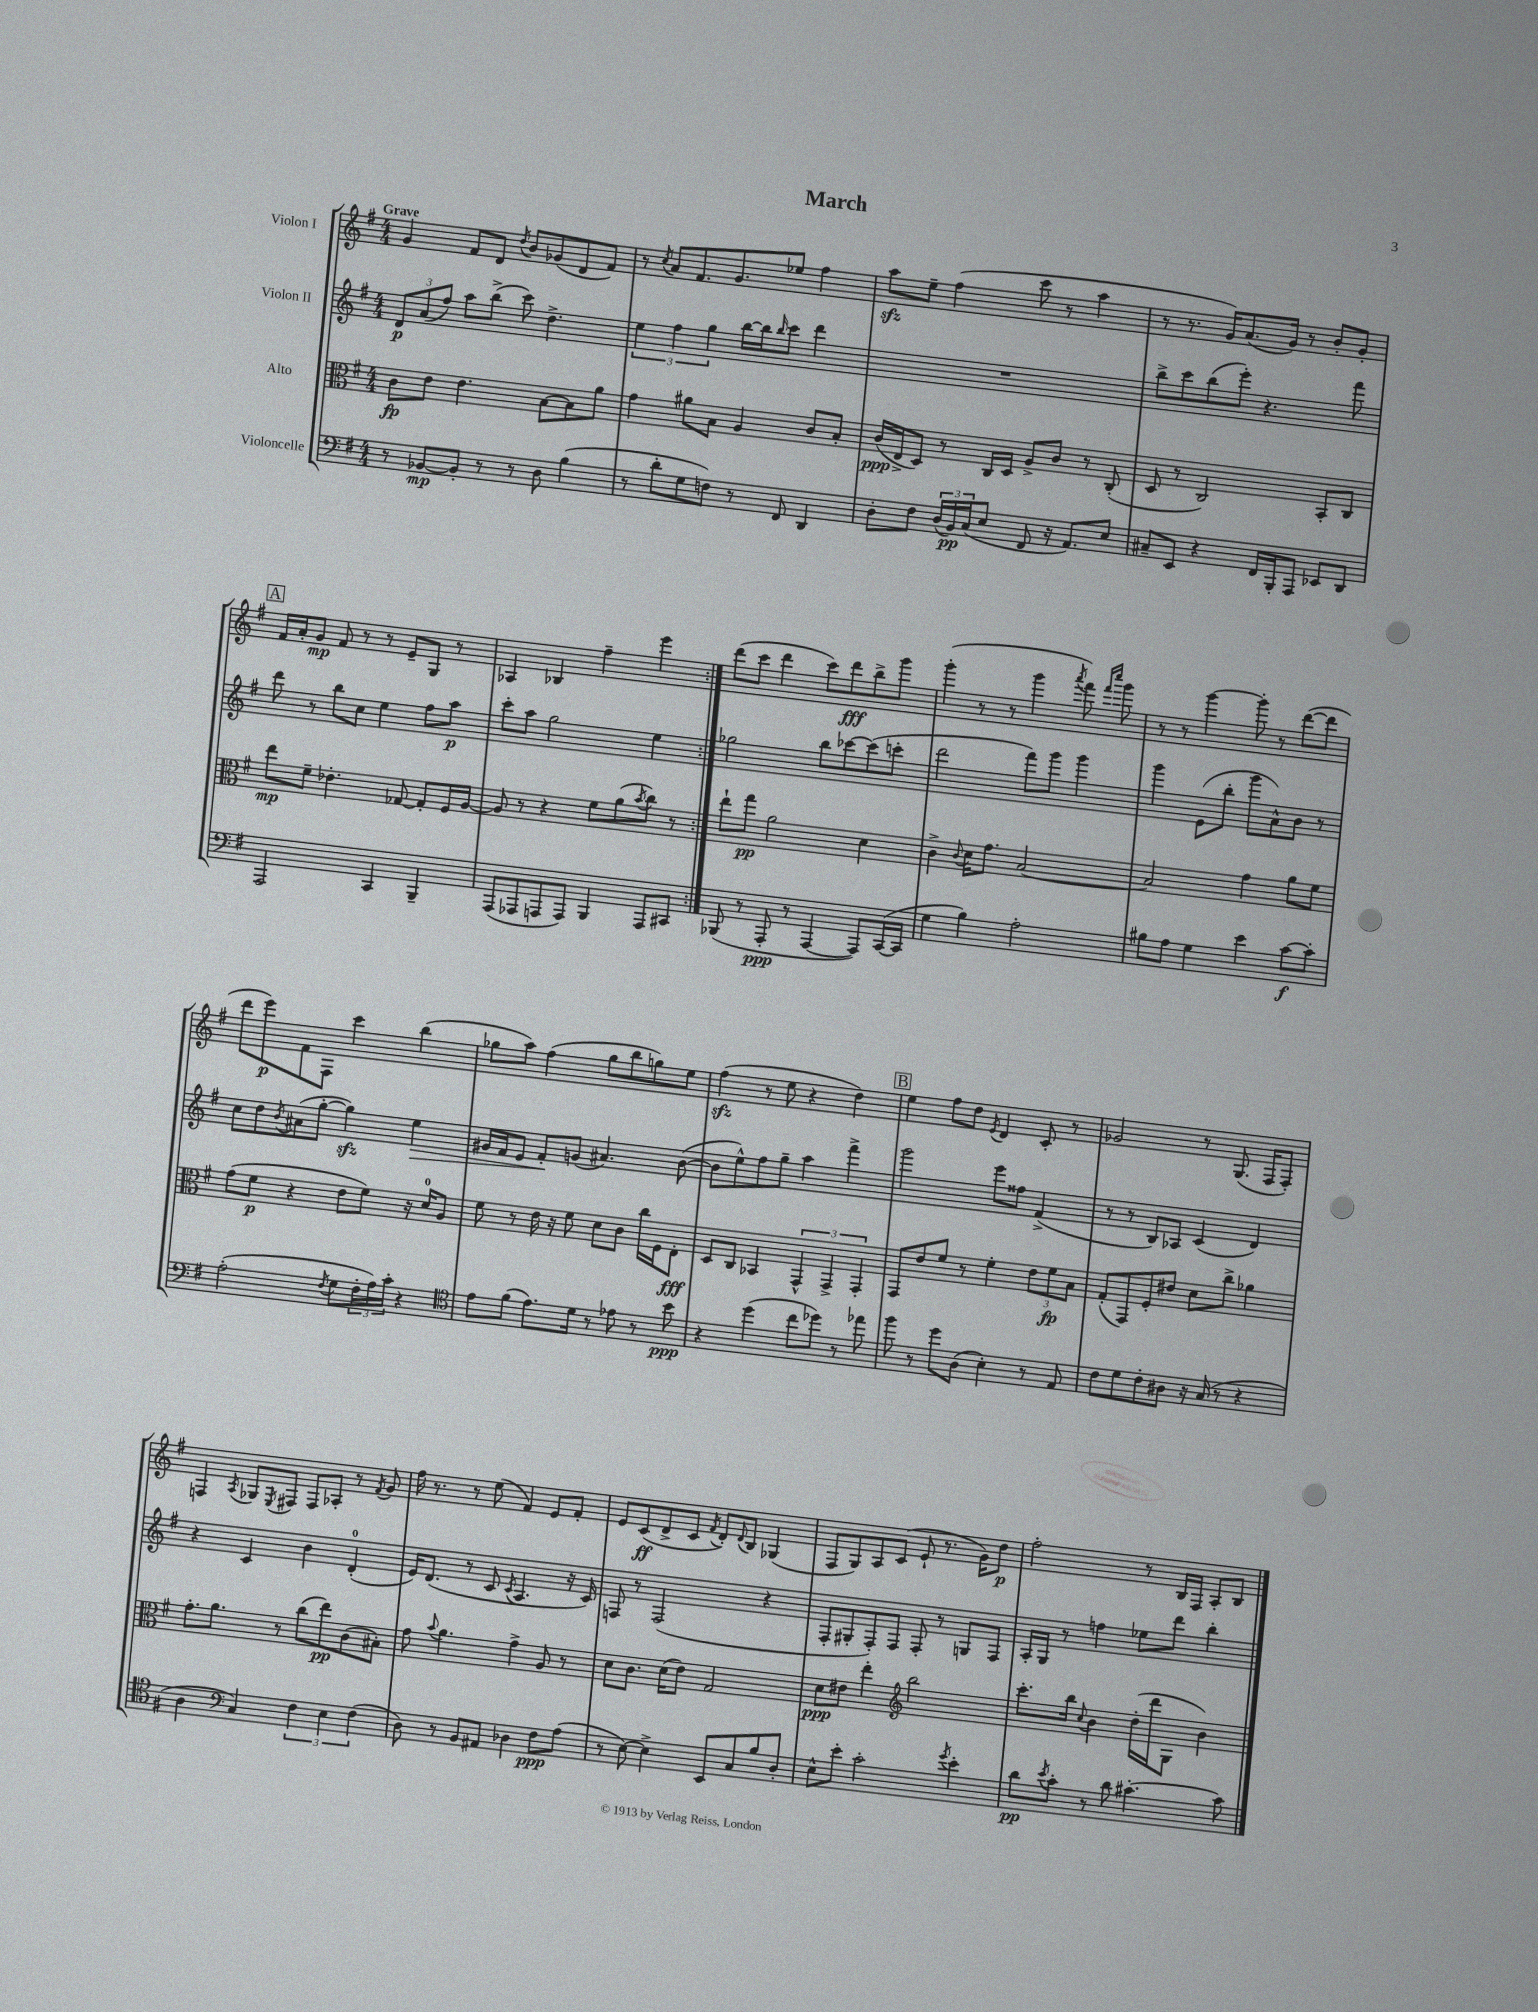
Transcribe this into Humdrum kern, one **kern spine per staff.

**kern	**kern	**kern	**kern
*staff4	*staff3	*staff2	*staff1
*clefF4	*clefC3	*clefG2	*clefG2
*k[f#]	*k[f#]	*k[f#]	*k[f#]
*M4/4	*M4/4	*M4/4	*M4/4
8r	8c	12d	4g
.	.	(12a	.
[8BB-	8e	.	.
.	.	12ff#)	.
8BB-']	4.e	8aa	8f#
8r	.	(8bb^	8d
.	.	.	8qdd
8r	.	8ccc)	8b
8D	[8B	4.dd^	(8g-
(4B	8B]	.	8d
.	8a	.	8f#)
=	=	=	=
8r	4g	6ee	8r
.	.	.	8qcc
8d'	.	.	8a
.	.	6ff#	.
8G	8a#	.	8.f#
.	.	6gg	.
8F)	8B	.	.
.	.	.	8.g
8r	4A	[16bb	.
.	.	16bb]	.
.	.	16qqbb	.
8FF#	.	8ccc	8ee-
4DD	8c	4ddd	4ff#
.	8B'	.	.
=	=	=	=
8D'	(16c	1r	8aa
.	16E^	.	.
8F#	8D)	.	8ee~
(24D	8r	.	(4ff#
24BB)	.	.	.
(24C	.	.	.
8E	16C	.	.
.	16D	.	.
8FF#	8A^	.	8ccc
16r	8c	.	8r
8.AA)	.	.	.
.	8r	.	4aa
8E	(8C'	.	.
=	=	=	=
8C#~	8D	8bb^	8r
8EE	8r	8ccc	8.r
4r	2C)	(8bb	.
.	.	.	16g)
.	.	8eee')	(8.a
16FF#	.	4.r	.
16BBB'	.	.	16g)
8AAA	.	.	8r
8EE-	8BB'	.	8b'
8DD	8C	8fff#	8g'
=	=	=	=
2AAA	8ee	8ddd	16f#
.	.	.	16a'
.	8f#~	8r	8g
.	4.e-'	8bb	8f#
.	.	8cc	8r
4CC	.	4ee	8r
.	[8G-	.	8e~
4BBB~	8G-']	8ff#	8G
.	16F#	8aa	8r
.	[16A	.	.
=	=	=	=
(8AAA	8A]	8ccc'	4A-
8AAA-	8r	8aa	.
8AAA	4r	2gg	4B-
8AAA)	.	.	.
4BBB	8f#	.	4ff#~
.	(8a	.	.
.	8qb	.	.
8AAA	8cc)	4ee	4eee
8CC#	8r	.	.
=:|!	=:|!	=:|!	=:|!
(8BBB-	8ee`	2gg-	(8ddd
8r	8gg	.	8ccc
8AAA'	2a	.	4ddd
8r	.	.	.
[4AAA	.	8bb	8ccc)
.	.	[8ccc-	8ddd
8AAA])	4d	(8ccc-]	8bb^
([16CC	.	8ccc'	8ggg
16CC]	.	.	.
=	=	=	=
4G	4c^	2ddd	(4ggg'
.	8qqc	.	.
4B)	16d	.	8r
.	8.g	.	.
.	.	.	8r
2A'	[2B	8fff#)	4ggg
.	.	8ggg	.
.	.	.	8qaaa
.	.	4ggg	8fff#)
.	.	.	16qqfff#
.	.	.	16qqcccc
.	.	.	8ggg
=	=	=	=
8B#	2B]	4ggg	8r
8A	.	.	8r
4G	.	(8e	[4ggg
.	.	8bb'	.
4e	4g	8ggg	8ggg']
.	.	8a^^)	8r
[8c	8a	8b	([8ddd
8c']	8f#	8r	8ddd]
=	=	=	=
(2A'	(8g	8cc	8ddd
.	8f#	8dd	8eee)
.	.	8qb	.
.	4r	(8a#	8f#
.	.	[8gg'	8F#
8qF#	.	.	.
8G	8e	4gg])	4ccc
24F#'	8f#)	.	.
24A)	.	.	.
24c'	.	.	.
4r	16r	4ee	(4bb
.	16d	.	.
.	8A	.	.
=	=	=	=
*clefC4	*	*	*
8e	8f#	16g#	8gg-
.	.	16f#	.
(8f#	8r	8e	8aa)
8.e)	16e	8f#'	(4ff#
.	16r	.	.
.	8f#	(8g	.
16d	.	.	.
8r	8d	4.a#)	8gg-
8e-	8c	.	8bb
8r	16cc	.	8gg)
.	16F#	.	.
8b	8E'	([8b	8ee
=	=	=	=
4r	8D	8b]	(4ff#
.	8C	8ee^^)	.
(4dd	4BB-	8ff#	8r
.	.	8gg~	8ee
8cc	6GG^^	4aa	4r
8dd-)	.	.	.
.	6GG^	.	.
8r	.	4fff#^	4dd)
.	6GG'	.	.
8ee-	.	.	.
=	=	=	=
8ff#	8GG	2ggg	4ee
8r	8e	.	.
8dd	8f#	.	8ff#
(8A	8r	.	8dd
.	.	.	8qe
4B')	4f#'	8eee	4d
.	.	8ff##	.
8r	12e	(4f#^	8c'
.	12f#	.	.
8E	.	.	8r
.	12B	.	.
=	=	=	=
8c	(8G'	8r	2g-
8d	8GG)	8r	.
8c'	8F#'	8B)	.
8A#	8e#	8A-	.
16r	8d	(4c	8r
(16G	.	.	.
8r	8cc^	.	(8.G
4r	4a-	4d)	.
.	.	.	16F#
.	.	.	8F#')
=	=	=	=
4A	8.g'	4r	4F
.	8.a	.	.
*clefF4	*	*	*
.	.	.	8qA
4C)	.	4c	8G-
.	.	.	8qE
.	8r	.	8F#
6F#	(8cc	4b	8F#
.	8ee)	.	8A-'
6E	.	.	.
.	(8c	(4d'	8r
(6F#	.	.	.
.	.	.	8qf#
.	8B#')	.	8g
=	=	=	=
8D)	8g	16e)	16ff#
.	.	(8.d	8.r
.	8qqb	.	.
8r	4.a	.	.
8BB	.	8r	8r
8AA#	.	8c	(8ee
.	.	8qc	.
4D-	4g^	4.A	4f#)
8F#	8A	.	8e
(8A	8r	16r	8f#'
.	.	16c)	.
=	=	=	=
8r	8d	8F	8e
[8E)	8.c	8r	(8c
4E^]	.	(2F	8d^
.	(16d	.	.
.	8e)	.	8c
.	.	.	8qf#
8EE	2G	.	8d')
.	.	.	8qqd
8C	.	.	8B
8B	.	4r	(4G-
8D'	.	.	.
=	=	=	=
8E^^	8d	8F#'	8F#
8e'	8e#	8G#'	8G)
2c'	4ee'	8F#')	8A
.	.	8F#	(8c
*	*clefG2	*	*
.	2bb	8F#'	8e`
.	.	8r	8.r
8qg	.	.	.
4e'	.	8G	.
.	.	.	16g)
.	.	8F#	8dd
=	=	=	=
8d	8.ccc'	16A'	2ff#'
.	.	16G	.
8qe	.	.	.
8c'	.	8r	.
.	16bb	.	.
.	8qqcc	.	.
8r	4b	4ff	.
8d	.	.	.
[4.c#'	(16dd'	8ee-	8r
.	16ddd	.	.
.	8G	8ddd	16B
.	.	.	16F#
.	4b)	4bb'	8A'
8c#]	.	.	8B
==	==	==	==
*-	*-	*-	*-
